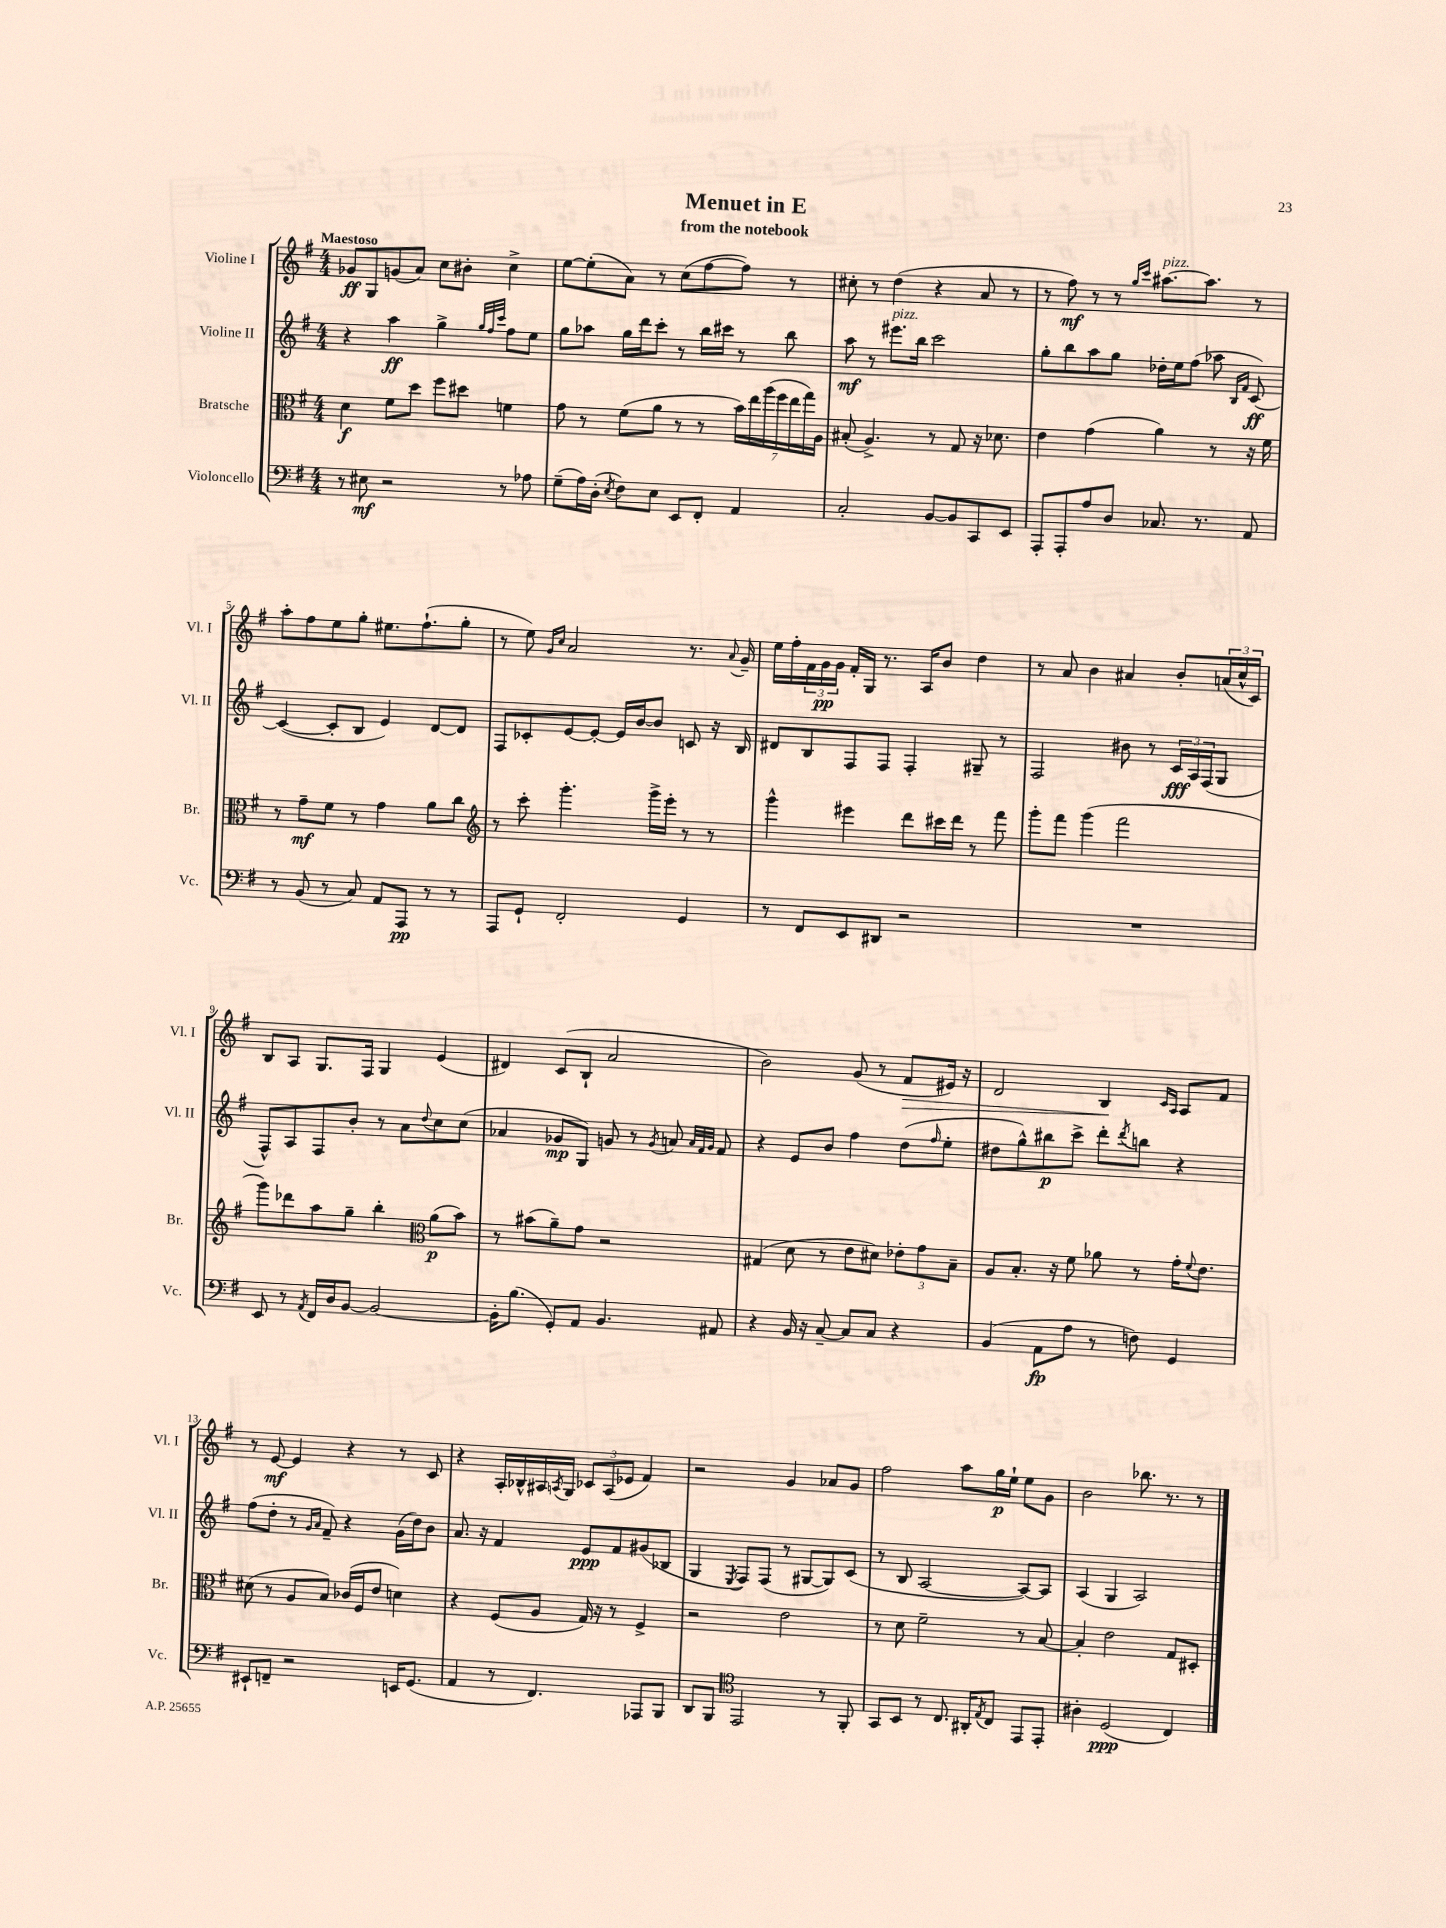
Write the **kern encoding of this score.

**kern	**kern	**kern	**kern
*staff4	*staff3	*staff2	*staff1
*clefF4	*clefC3	*clefG2	*clefG2
*k[f#]	*k[f#]	*k[f#]	*k[f#]
*M4/4	*M4/4	*M4/4	*M4/4
8r	4d	4r	8g-
8E#	.	.	8G
2r	8f#	4aa	(8g
.	8dd	.	8a)
.	8ff#	4gg^	8cc
.	8dd#	.	8b#'
.	.	32qqgg	.
.	.	32qqff#	.
.	.	32qqccc	.
8r	4f	8ff#	4cc^
8A-	.	8ee	.
=	=	=	=
(8G~	8g	8gg	[8ee
16A)	8r	8aa-	(8ee']
(16D'	.	.	.
8qE	.	.	.
8F#)	(8f#	16gg	8a)
.	.	16ddd	.
8E	8a	8ccc'	8r
8EE	8r	8r	(8cc
8FF#'	8r	16bb	[8ff#
.	.	16ccc#	.
4AA	28b)	8r	8ff#])
.	28ee	.	.
.	(28aa	.	.
.	28ff#	.	.
.	.	8bb	8r
.	28ee	.	.
.	28gg)	.	.
.	28A	.	.
=	=	=	=
2C'	(8B#'	8aa	8cc#'
.	4.A^)	8r	8r
.	.	8.eee#	(4dd
.	.	16bb	.
[8BB	8r	2ccc	4r
8BB]	8G	.	.
8CC	16r	.	8a
.	8.d-	.	.
8EE	.	.	8r
=	=	=	=
8AAA'	4e	8gg'	8r
8AAA'	.	8bb	8ff#)
8A	(4g	8aa	8r
8D	.	8gg	8r
.	.	.	16qqgg
.	.	.	16qqccc
8.C-	4a)	16dd-'	[8.aa#
.	.	16ee	.
.	.	(8ff#	.
8.r	.	.	8.aa#]
.	8r	8aa-	.
.	.	16qqB	.
.	.	16qqf#	.
8AA	16r	[8c)	8r
.	16f#	.	.
=	=	=	=
8r	8r	(4c_	8aa'
(8BB	8g~	.	8ff#
8r	8f#	8c']	8ee
8C)	8r	8B	8gg'
8AA	4g	4e)	8.ee#
8AAA	.	.	.
.	.	.	(8.ff#`
8r	8a	[8d	.
8r	8cc	8d]	8gg'
=	=	=	=
*	*clefG2	*	*
8AAA	8r	8F#	8r
8GG`	8ccc'	8c-'	8ee)
.	.	.	16qqg
.	.	.	16qqcc
2FF#'	4.ggg'	[8e	2a
.	.	8e'_	.
.	.	16e]	.
.	.	[16b	.
.	16ggg^	8b]	.
.	16eee'	.	.
4GG	8r	8c	8.r
.	8r	16r	.
.	.	.	8qqa
.	.	16B	16g~
=	=	=	=
8r	4ggg^^	8d#	16ee
.	.	.	16ff#'
8FF#	.	8B	24f#
.	.	.	24g
.	.	.	24g
8EE	4eee#	8F#	16f#'
.	.	.	16G
8DD#	.	8F#	8.r
2r	8ddd	4F#'	.
.	.	.	16A
.	16ccc#	.	8b
.	16ddd	.	.
.	8r	8G#~	4dd
.	8fff#	8r	.
=	=	=	=
1r	8ggg'	2F#	8r
.	8fff#	.	8a
.	(4ggg	.	4b
.	2fff#	8b#	4a#
.	.	8r	.
.	.	24c	8b'
.	.	24A	.
.	.	(24F#	.
.	.	8G	(24a
.	.	.	24cc^^
.	.	.	24c)
=	=	=	=
8EE	8ggg)	8F#^^)	8B
8r	8ddd-	8A	8A
8qAA	.	.	.
16FF#	8aa	8F#	8.G
16D	.	.	.
[8BB	8gg~	8b'	.
.	.	.	16F#
2BB_	4bb'	8r	4G
.	.	8a	.
*	*clefC3	*	*
.	.	8qqdd	.
.	(8a	8cc	(4e
.	8b)	(8cc	.
=	=	=	=
16BB']	8r	4a-	4d#)
(8.B	.	.	.
.	(8b#	.	.
8GG')	8a~)	8g-	(8c
8AA	8g	8G)	8B`
4.BB	2r	8g	2a
.	.	8r	.
.	.	8qg	.
.	.	8a	.
.	.	32qqa	.
.	.	32qqf#	.
.	.	32qqg	.
8AA#	.	8f#	.
=	=	=	=
4r	(4G#	4r	2b)
16BB	8d	8e	.
16r	.	.	.
[8C~	8r	8b	.
8C]	8e	4ff#	(8g
8C	8d#)	.	8r
4r	12e-'	(8dd	8f#
.	12g	.	.
.	.	16qqff#	.
.	.	8ee'	16e#)
.	12B~	.	.
.	.	.	16r
=	=	=	=
(4BB	8A	8dd#	2d
.	8.B'	8gg^^)	.
8AA	.	8bb#	.
.	16r	.	.
8A	8f#	8ccc^	.
8r	8a-	8ddd'	4B
.	.	8qddd	.
8F)	8r	8bb	.
.	.	.	16qqc
.	.	.	16qqA
4GG	16g'	4r	8A
.	8qqf#	.	.
.	8.e	.	.
.	.	.	8f#
=	=	=	=
8EE#`	(8d#	(8ff#	8r
8FF~	8r	8dd'	[8e
2r	8A	8r	4e]
.	.	16qqg	.
.	.	16qqa	.
.	8B)	8f#~)	.
.	(16c-	4r	4r
.	16F#	.	.
.	8e	.	.
16EE	4d)	(16g	8r
(8.GG	.	16dd)	.
.	.	8b	8c
=	=	=	=
4AA	4r	8.a	4r
.	.	16r	.
8r	(8F#	4f#	16A'
.	.	.	16B-^^
4.FF#)	8A	.	16A#
.	.	.	8qA
.	.	.	16G
.	16G)	8e	12c-
.	16r	.	.
.	.	.	(12A
.	8r	8f#	.
.	.	.	12e-
8AAA-	4F#^	(8g#	4f#)
8BBB	.	8B-	.
=	=	=	=
8DD	2r	4G	2r
8BBB	.	.	.
*clefC4	*	*	*
.	.	8qE	.
2EE	.	8F#)	.
.	.	(8F#	.
.	2e	8r	4g
.	.	[8G#	.
8r	.	8G#])	8a-
8FF#'	.	(8c	8g
=	=	=	=
8GG	8r	8r	2ff#
8BB	8d	8B	.
8r	2f#~	[2A	.
8.C	.	.	.
.	.	.	8aa
16AA#'	.	.	.
8qE	.	.	.
8C	.	.	16gg
.	.	.	16ee`
8EE	8r	8A_)	8ee
8EE'	[8B	8A]	8g
=	=	=	=
4A#'	4B']	(4A	2b
(2D	2e	4G	.
.	.	2A)	8.bb-
.	.	.	8.r
4C)	8G	.	.
.	8D#'	.	8r
==	==	==	==
*-	*-	*-	*-
